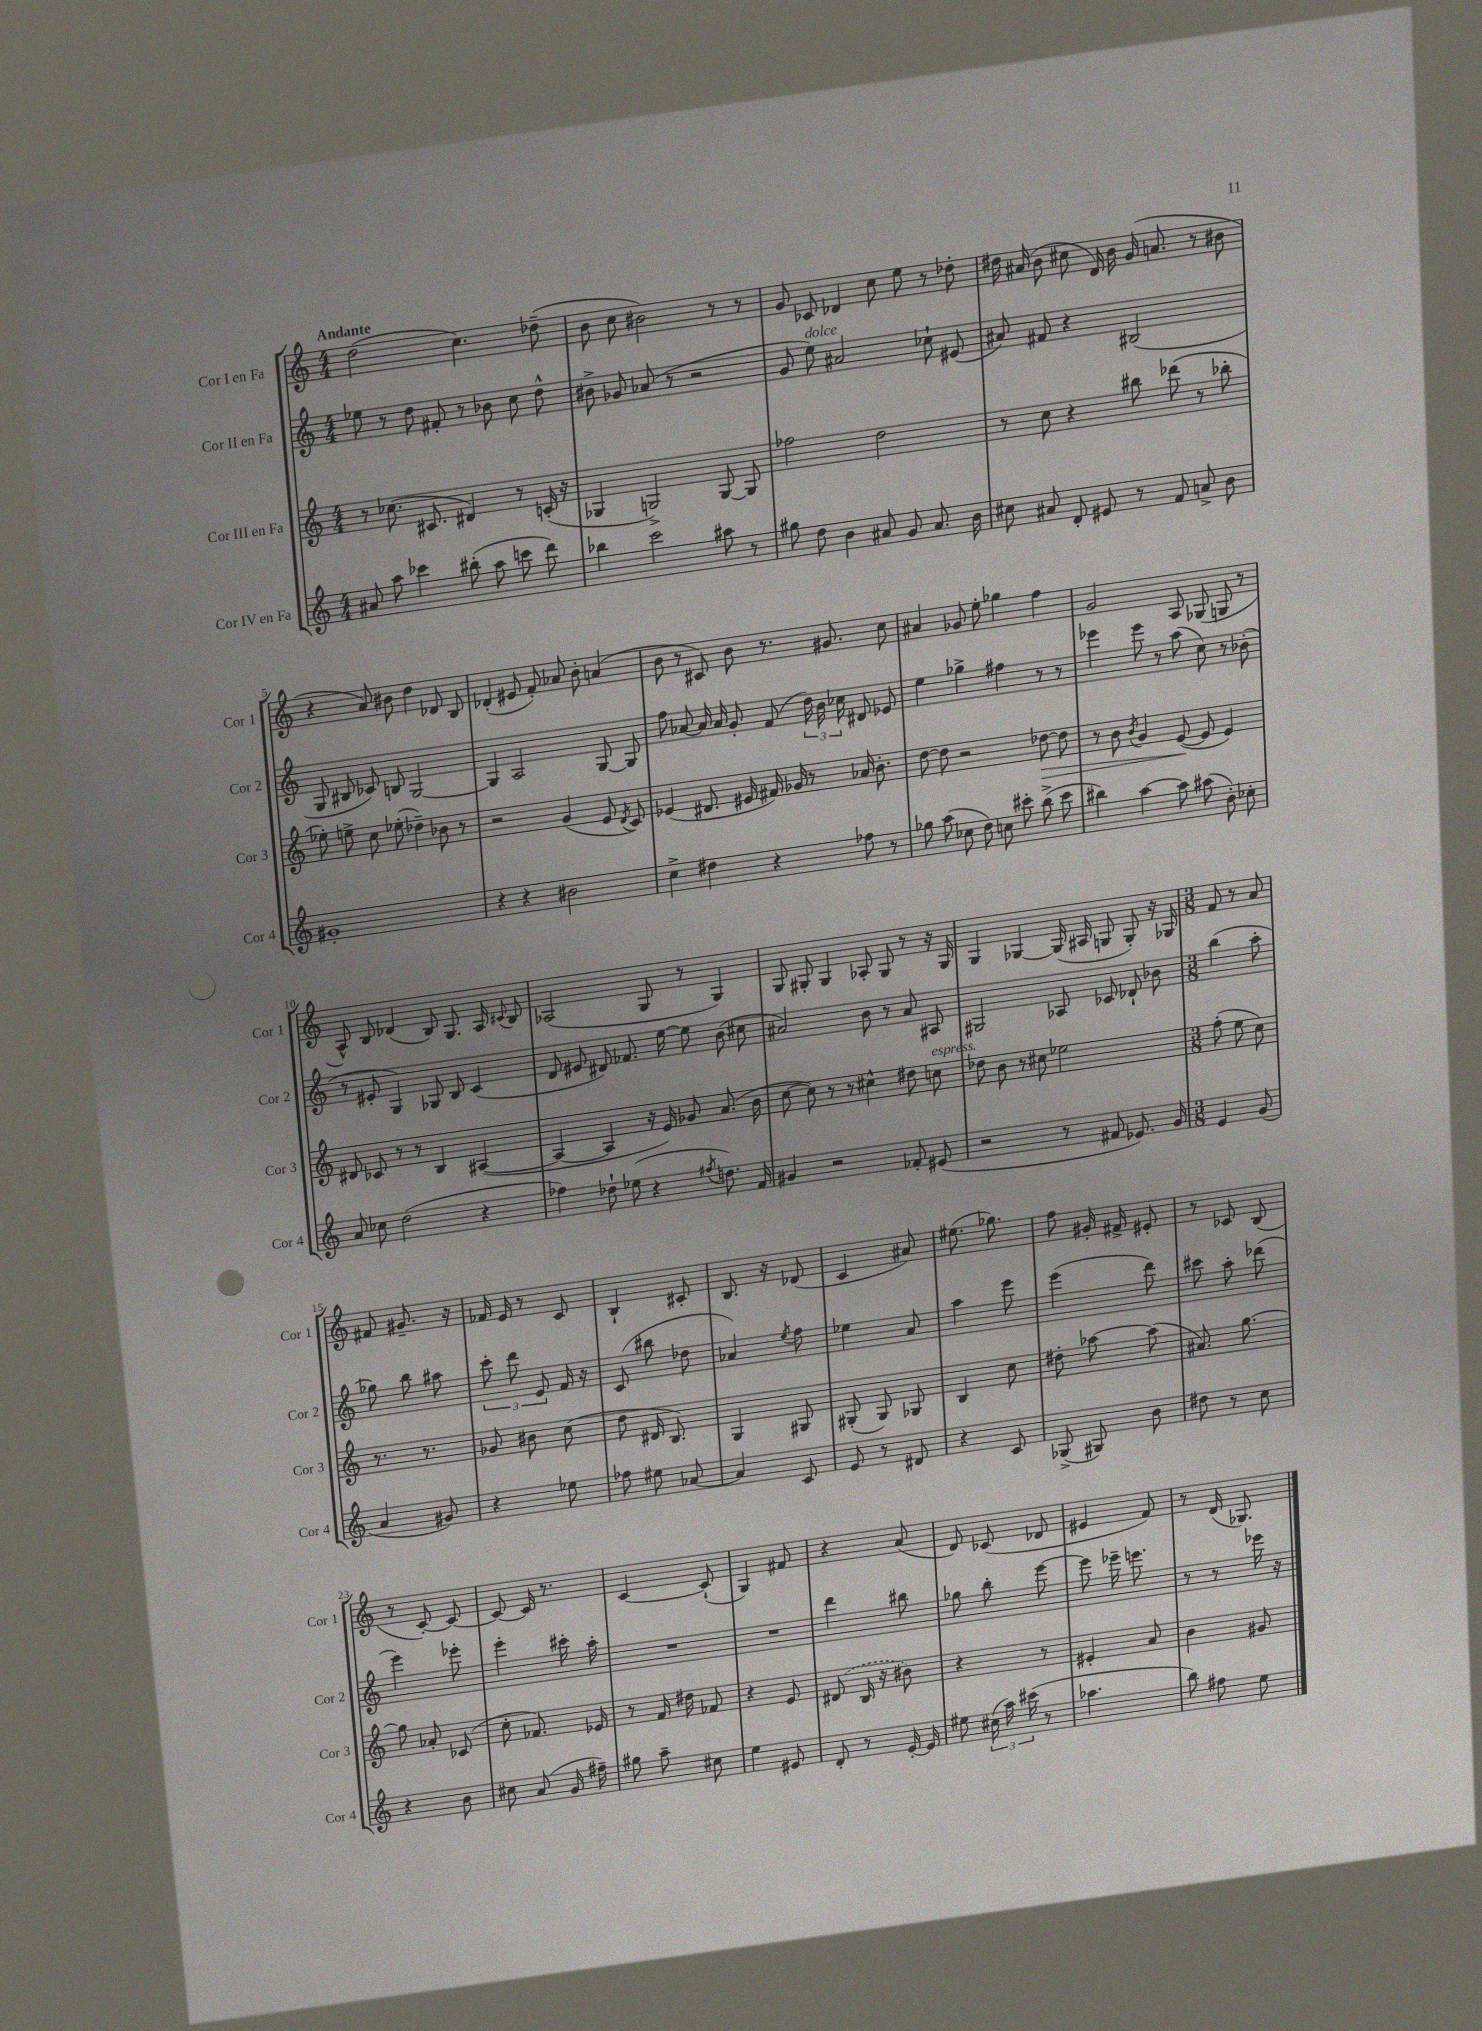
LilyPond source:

<<
\new StaffGroup <<
\new Staff = "s0" \with { instrumentName = "Cor I en Fa" shortInstrumentName = "Cor 1" } {
    \clef treble \key c \major \numericTimeSignature \time 4/4 \tempo "Andante"
    \autoBeamOff d''2( c''4.) des''8--( |
    b'8 c''8 bis'2) r8 r8 |
    g'8 ces'8 des'4 c''8 e''8 r8 des''8-. |
    dis''16 ais'16( b'8 cis''8 d'16) b'16 g'16( a'8. r8 bis'8 |
    r4 a'8) bis'8 d''4 des'8 b8 |
    des'4-.( eis'8 f'8-.) aes'8 b'8-. a'4( |
    b'8 r8 cis'8) b'8 r8. gis'8. c''8 |
    ais'4 ges'8 e''8-. ges''4 f''4 |
    g'2 a8 ges8( g8 r8 |
    a8-^) b8 des'4( b8) g8. a16 \appoggiatura { cis'8 } b8 |
    aes2( g8 r8 g4) |
    g8 gis8-. gis4 aes8-. gis8 r8 r16 gis16 |
    g4 ges4~ ges16( ais16 g8 g8-.) r16 ges16 |
    \numericTimeSignature \time 3/8 f'8 r8 a'8 |
    fis'8 gis'8.-- r16 |
    fes'16 e'16 r8 c'8 |
    b4-! cis'8-. |
    b8. r16 des'8( |
    c'4 ais'8) |
    eis''8.( ges''8.) |
    f''8 gis'16-. fis'16-> eis'8-. |
    r8 ces'8 b8( |
    r8 c'8~-.) c'8~ |
    c'8~ c'16 r8. |
    c'4~ c'8-!( |
    g4) fis'8 |
    r4 a'8( |
    d'8) ces'8( des'8 |
    eis'4 f'8) |
    r8 d'16( ges8.) \bar "|." |
}
\new Staff = "s1" \with { instrumentName = "Cor II en Fa" shortInstrumentName = "Cor 2" } {
    \clef treble \key c \major \numericTimeSignature \time 4/4
    \autoBeamOff ees''8 r8 d''8 fis'8-. r8 bes'8 c''8 d''8-^ |
    bis'8-> ges'8 aes'8( r8 r2 |
    g'8 e''8^\markup { \italic "dolce" }) ais'2 ces''8-! eis'8( |
    ais'8) fis'8 r4 bis2( |
    g8 bis8 ces'8) b8 g2~ |
    g4 a2 g8~ g8 |
    f''8 aes'8~ aes'16 aes'16 g'8-. f'8( \tuplet 3/2 { d''16) b'16 ces''16 } dis'8 ees'8 |
    e''4 ges''4-> fis''4 r8 r8 |
    ees'''4 ees'''8 r8 a''8( c''8) r8 bes'8-.( |
    r8 eis'8-. g4) ges8 b8 c'4( |
    d'8 eis'8 dis'8) fes'8. e''16~ e''8 b'8( cis''8 |
    ais'2) b'8 r8 ais'8 ais8 |
    gis2 aes8 ces'8 des'8-! bes'8 |
    \numericTimeSignature \time 3/8 b''4( a''8-. |
    ges''8) b''8 ais''8 |
    \tuplet 3/2 { c'''8-. d'''8 e'8 } f'16 r16 |
    c'8( bis''8 des''8 |
    aes'4) \acciaccatura { e''8 } f''8 |
    ees''4 a'8 |
    a''4 e'''8 |
    e'''4( d'''8) |
    cis'''8 a''8-. des'''8( |
    e'''4) ees'''8-. |
    e'''4-. cis'''16-. a''16-. |
    R4. |
    R4. |
    d'''4 bis''8 |
    ges''8 b''8-. e'''8~ |
    e'''8 ees'''16-- e'''8. |
    r8 r8 ees'''16 r16 \bar "|." |
}
\new Staff = "s2" \with { instrumentName = "Cor III en Fa" shortInstrumentName = "Cor 3" } {
    \clef treble \key c \major \numericTimeSignature \time 4/4
    \autoBeamOff r8 ces''8.( cis'8. dis'4) r8 c'16-.( r16 |
    ges4 g2->) g8~ g8 |
    fes''2 d''2 |
    r8 c''8 r4 bis''8 des'''8( r8 bes''8-. |
    ees''8-.) e''8-> c''8 ees''8-.( des''4--) bes'8 r8 |
    r2 g'4( e'8 \acciaccatura { d'8 } c'8) |
    ees'4( dis'8. eis'16 fis'16) ges'16 r8 aes'16 b'8.-. |
    d''8~ d''8 r2 des''8~\> des''8 |
    r8 b'8 \acciaccatura { b'8 } g'4 e'8~\!( e'8 e'4) |
    dis'8 ces'8 r8 r8 b4 ais4~( |
    ais4~ ais4 r16 e'16) ges'8 a'8.( b'16 |
    c''8~ c''8) r8 r8 cis''4-^ dis''8 c''8^\markup { \italic "espress." } |
    des''8 b'8 r8 cis''8 ees''2 |
    \numericTimeSignature \time 3/8 f''8-.( e''8 c''8) |
    r8. r8. |
    ges'8 bis'8 c''8( |
    d''8 dis'16 b8.) |
    g4 gis8 |
    gis8-.( gis8) ges8 |
    b4 c''8 |
    dis''8-. aes''8~ aes''8( |
    ais'8.) g''8.~ |
    g''8 aes'8-. ces'8( |
    c''8-. fes'8.) ees'16 |
    r8 f'16 dis''16 fes'8 |
    r4 e'8 |
    \once \slurDashed dis'8( b16 r16 bis'8) |
    r4 r8 |
    eis'4-. a'8 |
    b'4 gis'8 \bar "|." |
}
\new Staff = "s3" \with { instrumentName = "Cor IV en Fa" shortInstrumentName = "Cor 4" } {
    \clef treble \key c \major \numericTimeSignature \time 4/4
    \autoBeamOff ais'8 a''8 ces'''4 bis''8-.( a''8 c'''8 d'''8) |
    bes''4 c'''2 ais''8 r8 |
    gis''8 d''8 b'4 ais'8 g'8 ais'8. b'16 |
    cis''8 ais'8 d'8-. eis'8 r8 f'8 a'8-> b'8 |
    gis'1-. |
    r4 r4 bis'2 |
    c''4-> dis''4 r4 fes''8 r8 |
    ges''8 a''8( ces''8 d''8) c''8 cis'''8-. b''8->( cis'''8 |
    bis''4) a''4~ a''8 ais''8( b'8-.) ces''8-. |
    a'8 ces''8 d''2( r4 |
    fes''4) des''8-! ees''8( r4 \acciaccatura { fis''8 } d''8.) f'16 |
    gis'4 r2 fes'8-. eis'8( |
    r2 r8 fis'8 ees'8.) g'16 |
    \numericTimeSignature \time 3/8 e'4 g'8( |
    a'4 gis'8) |
    r4 ees''8 |
    fes''8 eis''8 aes'8~ |
    aes'4 c'8 |
    e'8 r8 dis'8 |
    r4 c'8 |
    ges8->( gis8) b'8 |
    dis''8 r8 c''8 |
    r4 b'8 |
    cis''8 a'8( g'16 fis''16--) |
    gis''8 a''8-- cis''8 |
    e''4 eis'8 |
    d'8-. r8 e'16~-. e'16 |
    eis''8 \tuplet 3/2 { cis''16( a''16) cis'''16( } r8 |
    aes''4. |
    b''8) fis''8 e''8 \bar "|." |
}
>>
>>
